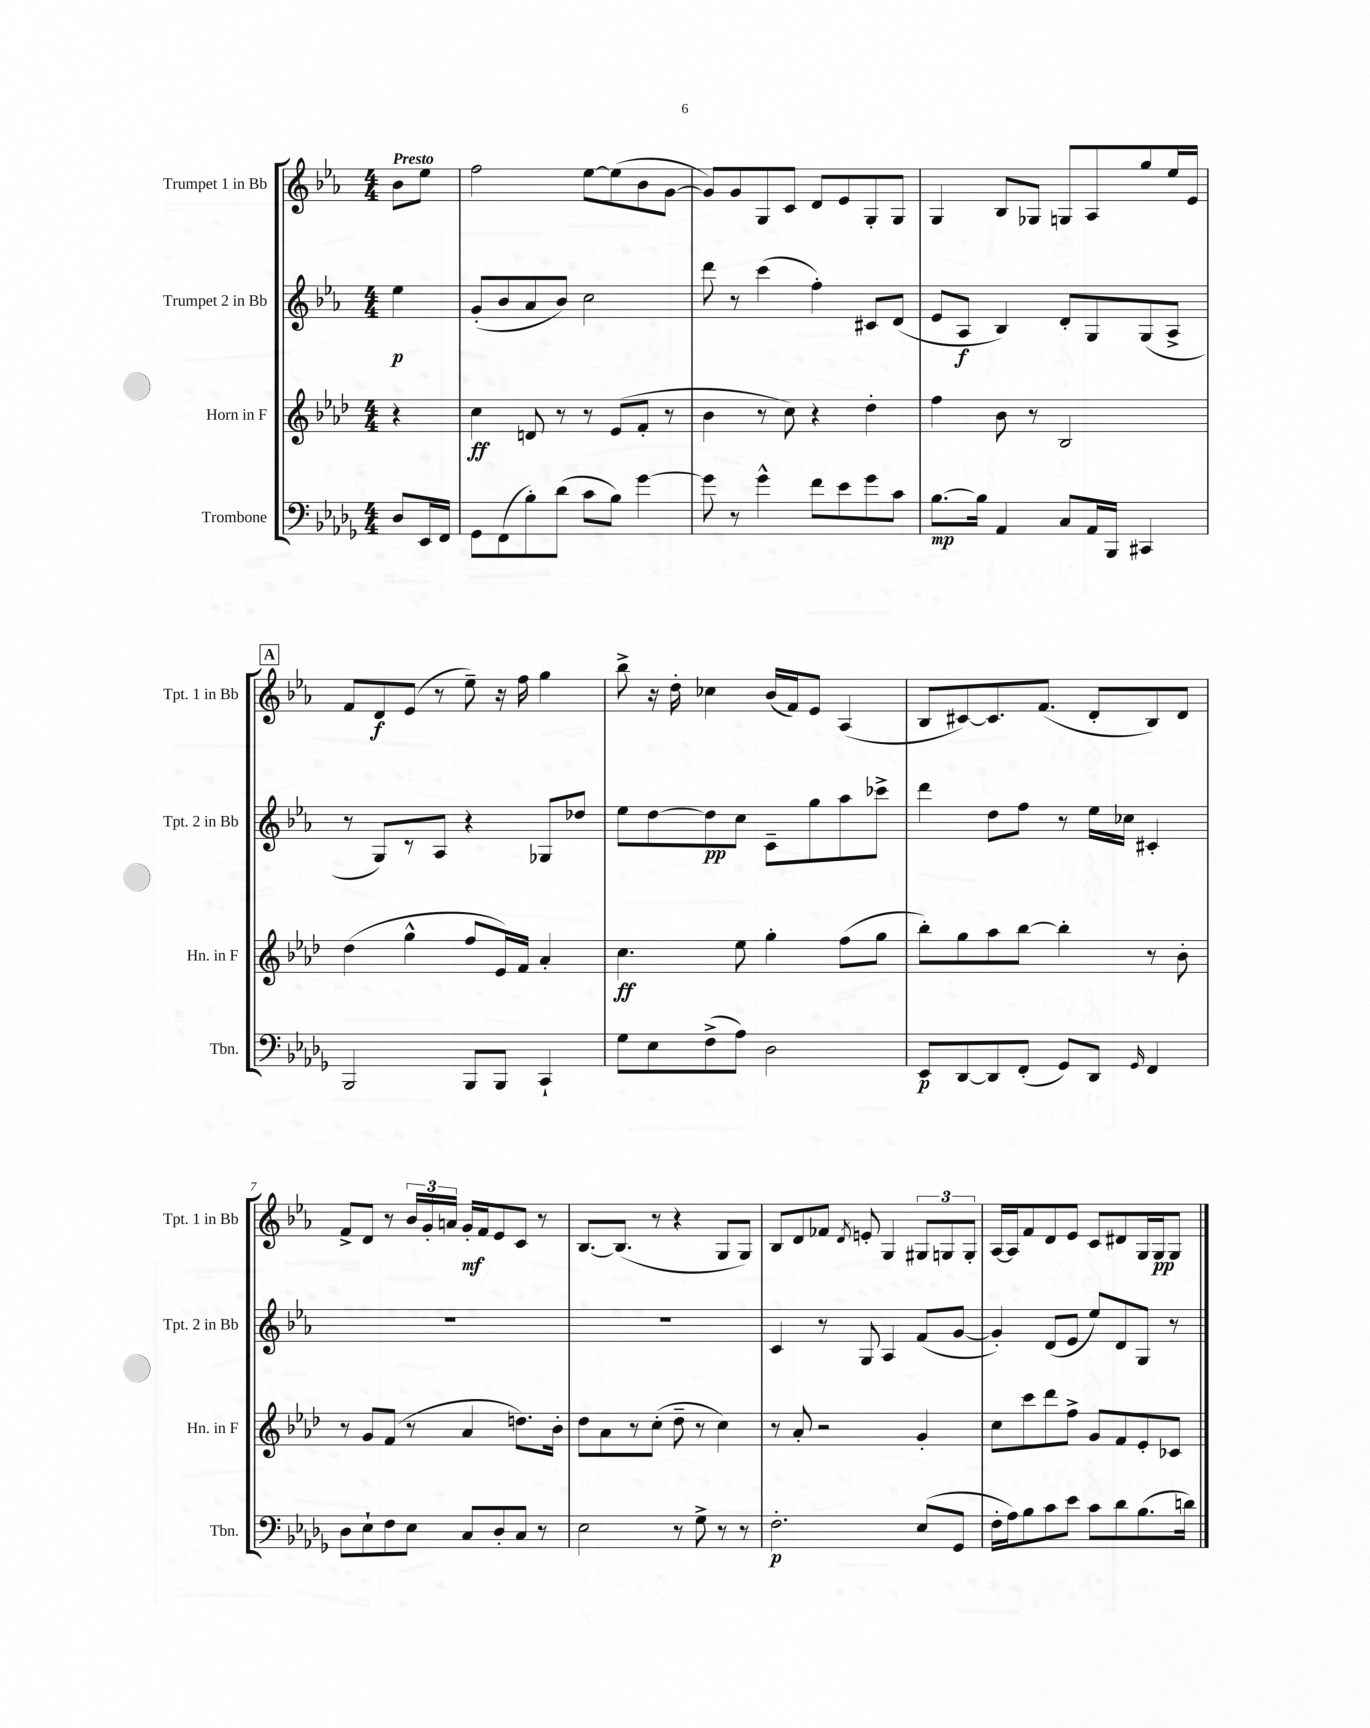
<<
\new StaffGroup <<
\new Staff = "s0" \with { instrumentName = "Trumpet 1 in Bb" shortInstrumentName = "Tpt. 1 in Bb" } {
    \clef treble \key ees \major \numericTimeSignature \time 4/4 \partial 4 \tempo "Presto"
    \autoBeamOff bes'8[ ees''8] |
    f''2 ees''8[~ ees''8( bes'8 g'8]~ |
    g'8[) g'8 g8 c'8] d'8[ ees'8 g8-. g8] |
    g4 bes8[ ges8] g8[ aes8 g''8 ees''16 ees'16] |
    \mark \markup { \box "A" } f'8[ d'8\f ees'8]( r8 ees''8--) r16 f''16 g''4 |
    bes''8-> r16 d''16-. ces''4 bes'16[( f'16) ees'8] aes4( |
    bes8[ cis'8~) cis'8. f'8.]( d'8[-. bes8) d'8] |
    f'8[-> d'8] r8 \tuplet 3/2 { bes'16[ g'16-. a'16] } g'16[-.\mf f'16 ees'8 c'8] r8 |
    bes8.[~ bes8.]( r8 r4 g8[ g8]) |
    bes8[ d'8 fes'8] \acciaccatura { d'8 } e'8-. g4 \tuplet 3/2 { gis8[ g8 g8]-. } |
    aes16[~ aes16 f'8 d'8 ees'8] c'8[ dis'8 g16 g16\pp g8] \bar "|." |
}
\new Staff = "s1" \with { instrumentName = "Trumpet 2 in Bb" shortInstrumentName = "Tpt. 2 in Bb" } {
    \clef treble \key ees \major \numericTimeSignature \time 4/4 \partial 4
    \autoBeamOff ees''4\p |
    g'8[-.( bes'8 aes'8 bes'8]) c''2 |
    d'''8 r8 c'''4( f''4-.) cis'8[ d'8]( |
    ees'8[ aes8]\f bes4) d'8[-. g8 g8( aes8]-> |
    \mark \markup { \box "A" } r8 g8[) r8 aes8] r4 ges8[ des''8] |
    ees''8[ d''8~ d''8\pp c''8] c'8[-- g''8 aes''8 ces'''8]-> |
    d'''4 d''8[ f''8] r8 ees''16[ ces''16] cis'4-. |
    R1 |
    R1 |
    c'4 r8 g8 aes4 f'8[( g'8]~ |
    g'4-.) d'8[( ees'8] ees''8[) d'8 g8] r8 \bar "|." |
}
\new Staff = "s2" \with { instrumentName = "Horn in F" shortInstrumentName = "Hn. in F" } {
    \clef treble \key aes \major \numericTimeSignature \time 4/4 \partial 4
    \autoBeamOff r4 |
    c''4\ff d'8 r8 r8 ees'8[( f'8]-. r8 |
    bes'4 r8 c''8) r4 des''4-. |
    f''4 bes'8 r8 bes2 |
    \mark \markup { \box "A" } des''4( g''4-^ f''8[ ees'16) f'16] aes'4-. |
    c''4.\ff ees''8 g''4-. f''8[( g''8] |
    bes''8[-.) g''8 aes''8 bes''8]~ bes''4-. r8 bes'8-. |
    r8 g'8[ f'8]( r8 aes'4 d''8.[) bes'16]-. |
    des''8[ aes'8 r8 c''8]-.( des''8-- r8 c''4) |
    r8 aes'8-. r2 g'4-. |
    c''8[ c'''8 des'''8 f''8]-> g'8[ f'8 ees'8-. ces'8] \bar "|." |
}
\new Staff = "s3" \with { instrumentName = "Trombone" shortInstrumentName = "Tbn." } {
    \clef bass \key des \major \numericTimeSignature \time 4/4 \partial 4
    \autoBeamOff des8[ ees,16 f,16] |
    ges,8[ f,8( bes8-.) des'8]( c'8[ bes8]) ges'4~ |
    ges'8 r8 ges'4-^ f'8[ ees'8 ges'8 c'8] |
    bes8.[~\mp bes16] aes,4 c8[ aes,16 bes,,16] cis,4 |
    \mark \markup { \box "A" } bes,,2 bes,,8[ bes,,8] c,4-! |
    ges8[ ees8 f8->( aes8]) des2 |
    ees,8[\p des,8~ des,8 f,8]-.( ges,8[) des,8] \grace { ges,16 } f,4 |
    des8[ ees8-! f8 ees8] c8[ des8-. c8] r8 |
    ees2 r8 ges8-> r8 r8 |
    f2.-.\p ees8[( ges,8] |
    f16[-. aes16) bes8 c'8 ees'8] c'8[ des'8 bes8.( d'16]) \bar "|." |
}
>>
>>
